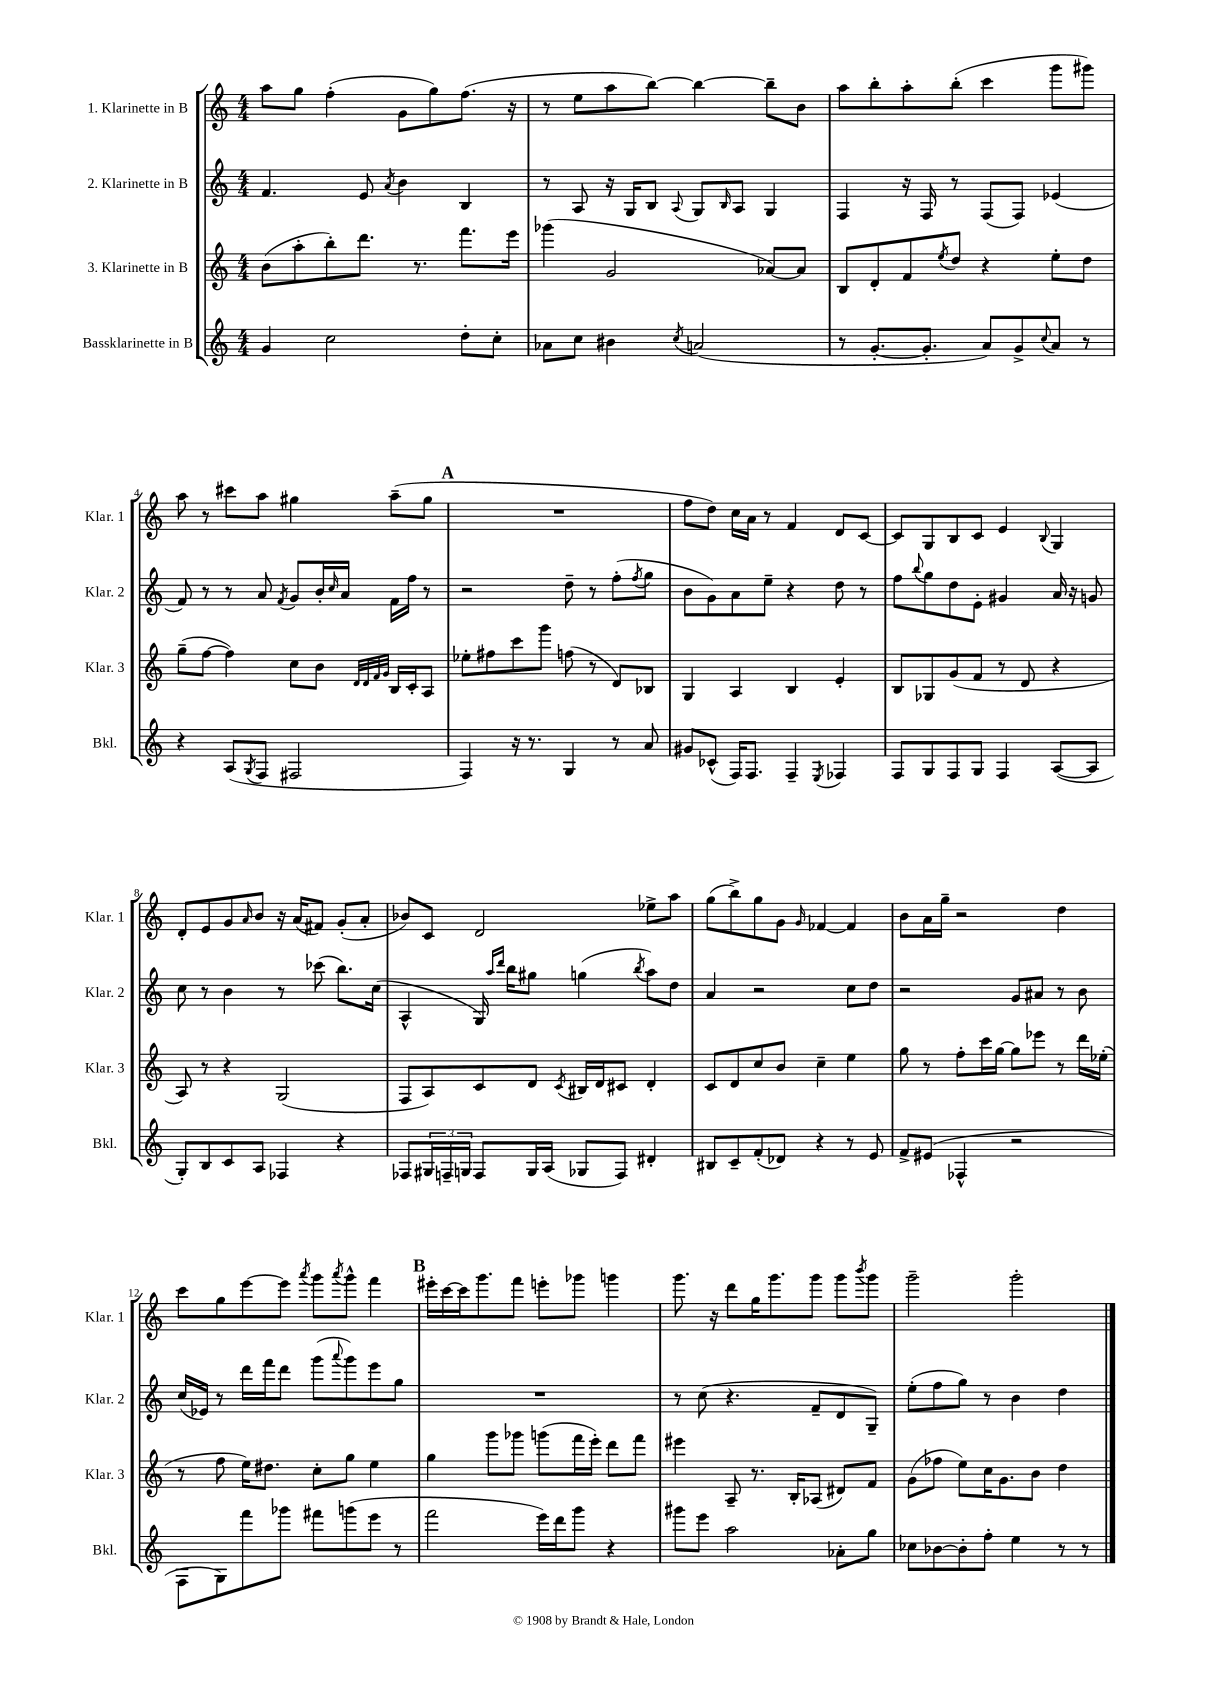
<<
\new StaffGroup <<
\new Staff = "s0" \with { instrumentName = "1. Klarinette in B" shortInstrumentName = "Klar. 1" } {
    \clef treble \key c \major \numericTimeSignature \time 4/4
    a''8 g''8 f''4-.( g'8 g''8) f''8.( r16 |
    r8 e''8 a''8 b''8~) b''4~ b''8-- b'8 |
    a''8 b''8-. a''8-. b''8-.( c'''4 g'''8 gis'''8) |
    a''8 r8 cis'''8 a''8 gis''4 a''8--( gis''8 |
    \mark \markup { \bold "A" } R1 |
    f''8 d''8) c''16 a'16 r8 f'4 d'8 c'8~ |
    c'8 g8 b8 c'8 e'4 \appoggiatura { b8 } g4 |
    d'8-. e'8 g'8 \grace { a'16 } b'8 r16 a'16( fis'8) g'8-.( a'8-. |
    bes'8) c'8 d'2 ees''8-> a''8 |
    g''8( b''8->) g''8 g'8 \grace { g'16 } fes'4~ fes'4 |
    b'8 a'16 g''16-- r2 d''4 |
    c'''8 g''8 e'''8~ e'''8 \acciaccatura { a'''8 } g'''8 \acciaccatura { a'''8 } g'''8-^ f'''4 |
    \mark \markup { \bold "B" } eis'''16-. c'''16~ c'''16 g'''8. f'''8 e'''8-. ges'''8 g'''4 |
    g'''8. r16 d'''8 g''16 g'''8. g'''8 g'''8 \acciaccatura { b'''8 } g'''8 |
    g'''2-- g'''2-. \bar "|." |
}
\new Staff = "s1" \with { instrumentName = "2. Klarinette in B" shortInstrumentName = "Klar. 2" } {
    \clef treble \key c \major \numericTimeSignature \time 4/4
    f'4. e'8 \acciaccatura { a'8 } b'4 b4 |
    r8 a8 r16 g16 b8 \appoggiatura { a8 } g8 \grace { b16 } a8 g4 |
    f4 r16 f16 r8 f8( f8) ees'4( |
    f'8) r8 r8 a'8 \acciaccatura { f'8 } g'8 b'16-. \grace { c''16 } a'16 f'16 f''16 r8 |
    \mark \markup { \bold "A" } r2 d''8-- r8 f''8-.( \acciaccatura { f''8 } g''8 |
    b'8 g'8) a'8 e''8-- r4 d''8 r8 |
    f''8 \appoggiatura { b''8 } g''8 d''8 e'8-. gis'4 a'16 r16 g'8 |
    c''8 r8 b'4 r8 ces'''8( b''8.) c''16( |
    a4-^ g16) \grace { a''16 d'''16 } b''16 gis''8 g''4( \acciaccatura { b''8 } a''8) d''8 |
    a'4 r2 c''8 d''8 |
    r2 g'8 ais'8 r8 b'8 |
    c''16( ees'16) r8 d'''16 f'''16 d'''8 g'''8( \appoggiatura { a'''8 } g'''8) e'''8 g''8 |
    \mark \markup { \bold "B" } R1 |
    r8 c''8( r4. f'8-- d'8 g8--) |
    e''8-.( f''8 g''8) r8 b'4 d''4 \bar "|." |
}
\new Staff = "s2" \with { instrumentName = "3. Klarinette in B" shortInstrumentName = "Klar. 3" } {
    \clef treble \key c \major \numericTimeSignature \time 4/4
    b'8( a''8-. b''8-.) d'''8. r8. f'''8. e'''16 |
    ges'''4( g'2 aes'8~) aes'8 |
    b8 d'8-. f'8 \acciaccatura { e''8 } d''8 r4 e''8-. d''8 |
    g''8--( f''8~ f''4) c''8 b'8 \grace { d'32 d'32 f'32 g'32 } b16 c'16-. a8 |
    \mark \markup { \bold "A" } ees''8-. fis''8 c'''8 g'''8 f''8( r8 d'8) bes8 |
    g4 a4 b4 e'4-. |
    b8 ges8 g'8( f'8 r8 d'8 r4 |
    a8) r8 r4 g2( |
    f8 a8) c'8 d'8 \acciaccatura { c'8 } bis16 d'16 cis'8 d'4-. |
    c'8 d'8 c''8 b'8 c''4-- e''4 |
    g''8 r8 f''8-. c'''16 g''16~ g''8 ees'''8 r8 d'''16 ees''16-.( |
    r8 f''8 e''16) dis''8. c''8-. g''8 e''4 |
    \mark \markup { \bold "B" } g''4 g'''8 ges'''8 g'''8( f'''16 e'''16-.) d'''8 f'''8 |
    eis'''4 a8-- r8. b16-. aes8( dis'8) f'8 |
    g'8( fes''8 e''8) c''16 g'8. b'8 d''4 \bar "|." |
}
\new Staff = "s3" \with { instrumentName = "Bassklarinette in B" shortInstrumentName = "Bkl." } {
    \clef treble \key c \major \numericTimeSignature \time 4/4
    g'4 c''2 d''8-. c''8-. |
    aes'8 c''8 bis'4 \acciaccatura { c''8 } a'2( |
    r8 g'8.~-. g'8.-. a'8) g'8-> \appoggiatura { c''8 } a'8 r8 |
    r4 a8( \acciaccatura { g8 } f8 fis2 |
    \mark \markup { \bold "A" } f4) r16 r8. g4 r8 a'8 |
    gis'8 ces'8-^( f16) f8. f4-- \acciaccatura { e8 } fes4 |
    f8 g8 f8 g8 f4 a8~( a8 |
    g8-.) b8 c'8 a8 fes4 r4 |
    fes8 \tuplet 3/2 { gis16 f16-- g16 } f8 g16 a16( ges8 f8) dis'4-. |
    bis8 c'8-- f'8-.( des'8) r4 r8 e'8 |
    f'8-> eis'8( fes4-^ r2 |
    f8 g8) f'''8 ges'''8 fis'''8 g'''8( e'''8 r8 |
    \mark \markup { \bold "B" } f'''2 e'''16) d'''16 g'''8 r4 |
    gis'''8 e'''8 a''2 aes'8-. g''8 |
    ces''8 bes'8~ bes'8-. f''8-. e''4 r8 r8 \bar "|." |
}
>>
>>
